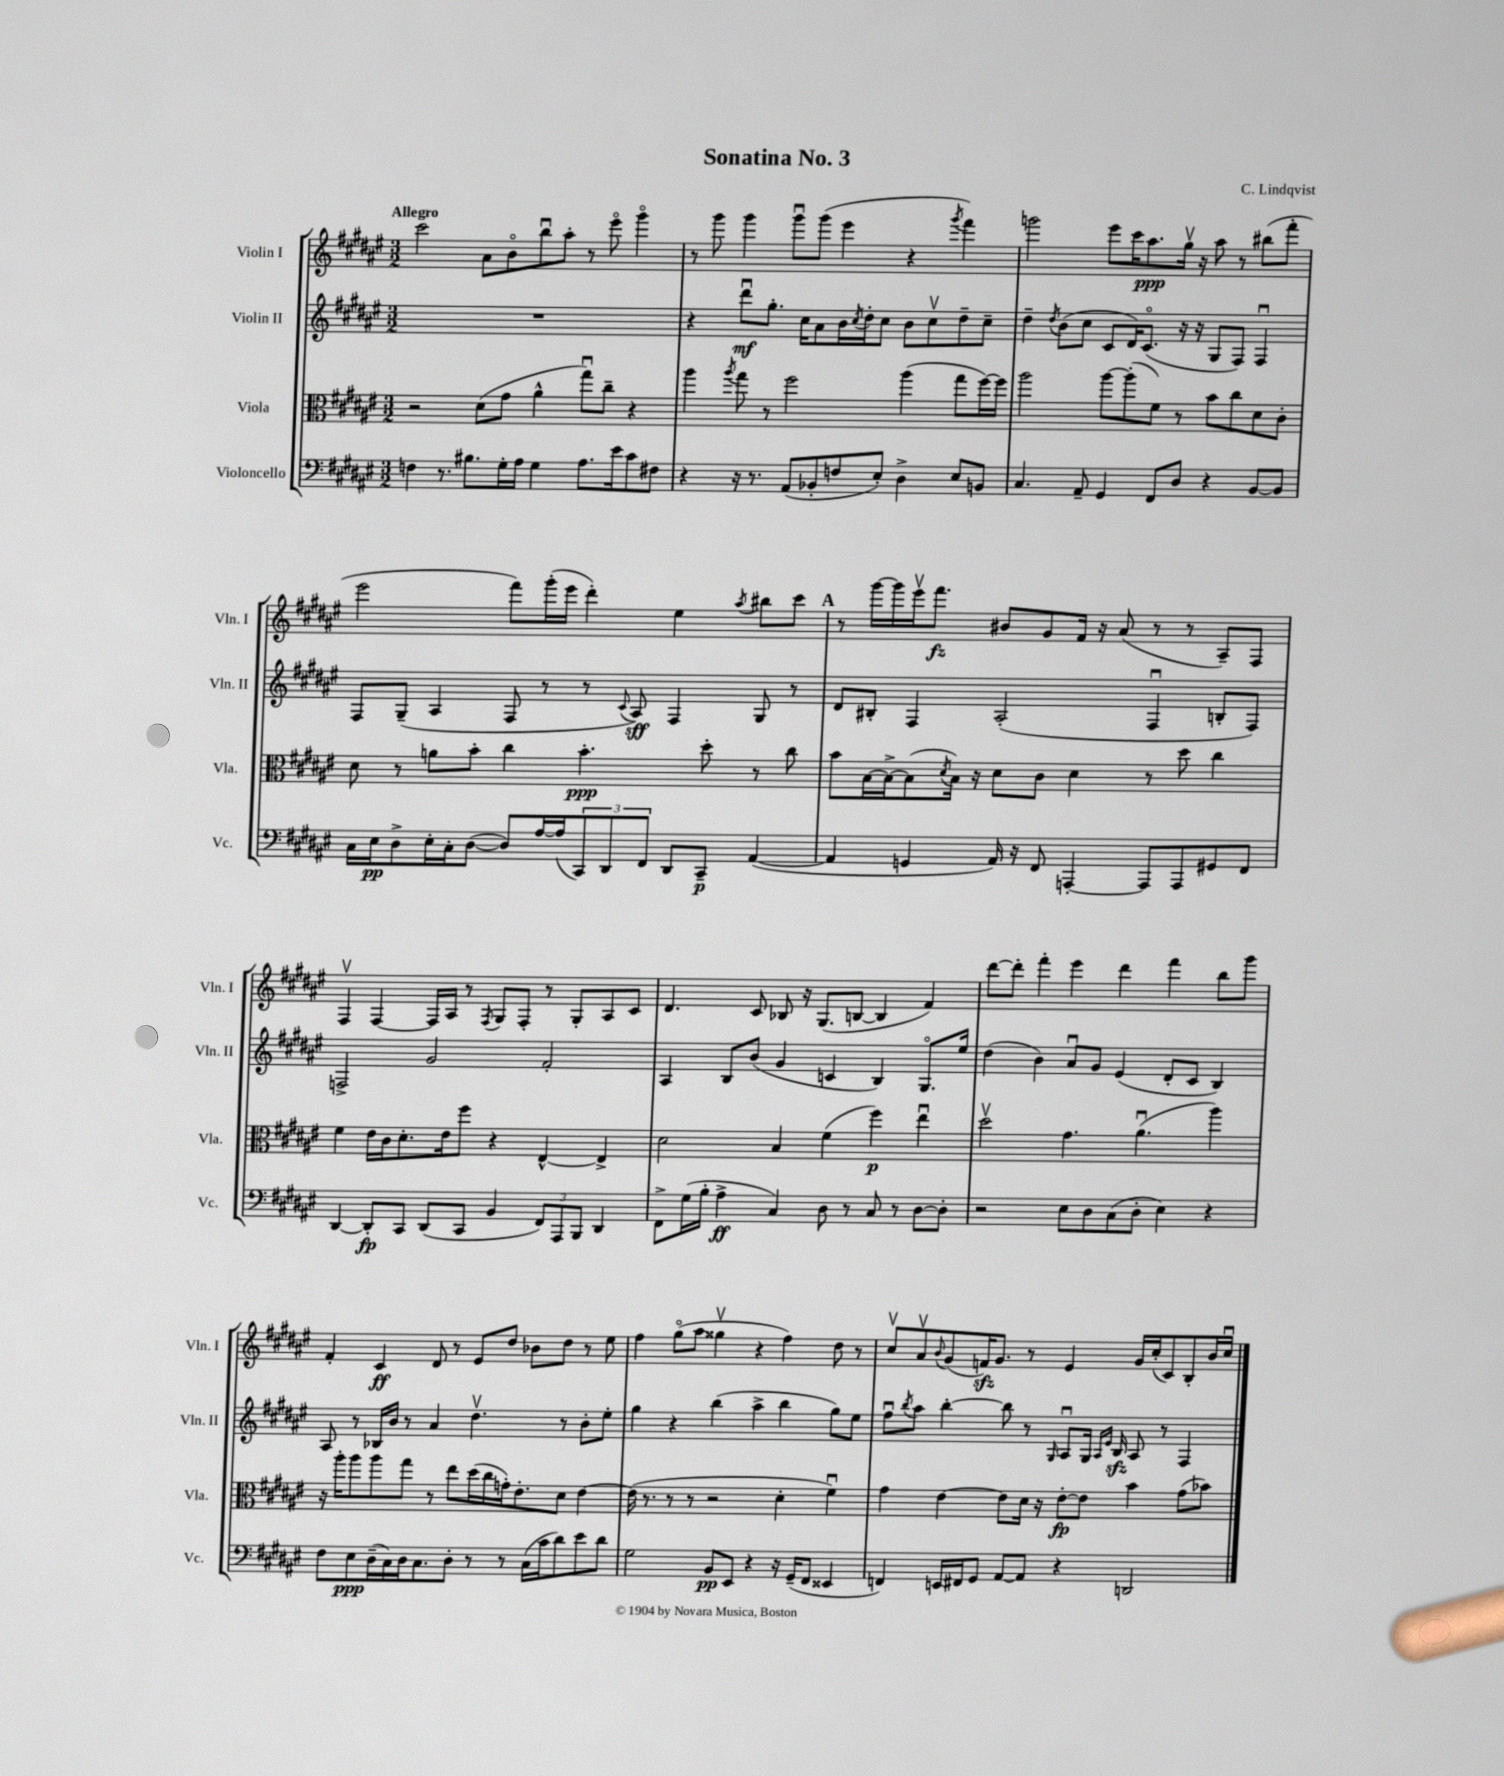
\header { title = "Sonatina No. 3" composer = "C. Lindqvist" }
<<
\new StaffGroup <<
\new Staff = "s0" \with { instrumentName = "Violin I" shortInstrumentName = "Vln. I" } {
    \clef treble \key fis \major \numericTimeSignature \time 3/2 \tempo "Allegro"
    cis'''2 ais'8 b'8\flageolet b''8\downbow ais''8-. r8 eis'''8\flageolet gis'''4\flageolet |
    r8 gis'''8 gis'''4 gis'''8\downbow gis'''8( eis'''4 r4 \acciaccatura { gis'''8 } fis'''4) |
    g'''2 eis'''8 cis'''16 ais''8.\ppp gis''16\upbow r16 ais''8 r8 bis''8( fis'''8-. |
    eis'''2 fis'''8) gis'''16-.( eis'''16 dis'''4-.) eis''4 \acciaccatura { ais''8 } bis''8 cis'''8 |
    \mark \markup { \bold "A" } r8 gis'''16~ gis'''16 eis'''16\upbow fis'''8.\fz bis'8 gis'8 fis'16 r16 ais'8( r8 r8 ais8--) fis8 |
    fis4\upbow fis4~ fis16 ais16 r8 \acciaccatura { fis8 } gis8 fis8-. r8 gis8-. ais8 cis'8 |
    dis'4. cis'8 bes8 r16 gis8.( b8~ b4 fis'4) |
    dis'''8~ dis'''8-. fis'''4-. eis'''4 dis'''4 fis'''4 b''8 gis'''8 |
    fis'4-. cis'4\ff dis'8 r8 eis'8 dis''8 bes'8 dis''8 r8 eis''8 |
    fis''4 gis''8\flageolet( ais''8 gisis''4\upbow r4 fis''4) dis''8 r8 |
    cis''8\upbow ais'8\upbow \appoggiatura { b'8 } gis'8( f'16\sfz) gis'8. r8 eis'4 gis'16 cis''16-.( cis'8) b8-. b'16 cis''16\downbow \bar "|." |
}
\new Staff = "s1" \with { instrumentName = "Violin II" shortInstrumentName = "Vln. II" } {
    \clef treble \key fis \major \numericTimeSignature \time 3/2
    R1. |
    r4 dis'''8\downbow\mf gis''8.-. cis''16 ais'8 b'16 \acciaccatura { cis''8 } dis''16-. cis''8 b'8 cis''8\upbow dis''8-- cis''8-- |
    dis''4-- \acciaccatura { dis''8 } b'8( cis''8 cis'8 dis'16) cis'8.\flageolet( r16 r16 gis8 fis8) fis4\downbow |
    fis8 gis8--( ais4 fis8 r8 r8 \appoggiatura { cis'8 } ais8\sff) fis4 gis8 r8 |
    \mark \markup { \bold "A" } dis'8 bis8-. fis4 ais2-.( fis4\downbow b8-. fis8) |
    f2-> gis'2 fis'2-. |
    ais4 b8 b'8( gis'4 c'4 b4) gis8.\flageolet eis''16 |
    dis''4( b'4) ais'8\downbow gis'8 eis'4( dis'8-. cis'8 b4) |
    ais8 r8 bes16 b'16 r8 ais'4 dis''4.\upbow r8 b'8-. eis''8-. |
    gis''4 r4 b''4( ais''4-> b''4 gis''8) eis''8 |
    fis''8\downbow \acciaccatura { b''8 } ais''8 b''4~-. b''8 r8 \grace { gis16 } ais8\downbow gis16 \grace { ais16 eis'16 } b16\sfz ais8 r8 fis4 \bar "|." |
}
\new Staff = "s2" \with { instrumentName = "Viola" shortInstrumentName = "Vla." } {
    \clef alto \key fis \major \numericTimeSignature \time 3/2
    r2 dis'8( gis'8 ais'4-^ gis''8\downbow) cis''8-- r4 |
    ais''4 \acciaccatura { ais''8 } gis''8 r8 fis''2 ais''4( gis''8 fis''16~) fis''16 |
    ais''2 ais''8~ ais''8-.( fis'8) r8 b'8 cis''8 dis'8 cis'8-. |
    dis'8 r8 a'8 b'8-. cis''4 b'4.-.\ppp dis''8-. r8 cis''8 |
    \mark \markup { \bold "A" } b'8 b16~ b16~-> b8( \acciaccatura { dis'8 } b16) r16 dis'8 cis'8 dis'4 r8 dis''8 cis''4 |
    fis'4 eis'16 cis'16 dis'8.-. eis'16 fis''8 r4 eis4~-^ eis4-> |
    dis'2 b4 fis'4( fis''4\p) eis''4\downbow |
    dis''2\upbow gis'4. ais'4.\downbow( ais''4) |
    r16 ais''16-. ais''8 ais''8 gis''8 r8 eis''8 dis''16( cis''16 g'16-.) eis'8.-. dis'8 eis'4~ |
    eis'16( r8. r8 r8 r2 dis'4-. fis'4\downbow) |
    gis'4 eis'4~ eis'8 dis'16 r16 eis'8~-.\fp eis'8 b'4 gis'8( bes'8) \bar "|." |
}
\new Staff = "s3" \with { instrumentName = "Violoncello" shortInstrumentName = "Vc." } {
    \clef bass \key fis \major \numericTimeSignature \time 3/2
    f4 r8. bis8. gis16-. ais16 gis4 ais8. eis'16 cis'8 fis8 |
    r4 r16 r8. ais,8( bes,8-. f8 eis8-.) dis4-> eis8 b,8 |
    cis4. ais,8-- gis,4 fis,8 dis8 r4 b,8~ b,8 |
    cis16 eis16\pp dis8-> eis16-. cis16-. dis8~( dis8) ais16~ ais16( \tuplet 3/2 { cis,8) dis,8 fis,8 } dis,8 cis,8--\p ais,4~( |
    \mark \markup { \bold "A" } ais,4 g,4 ais,16) r16 fis,8 a,,4~-. a,,8 a,,8 gis,8 fis,8 |
    dis,4~ dis,8-.\fp cis,8 dis,8( cis,8 b,4 \tuplet 3/2 { fis,8) ais,,8 b,,8 } dis,4 |
    fis,8-> gis16( b16-. ais4->\ff cis4) dis8 r8 cis8 r8 dis8~ dis8-. |
    r2 eis8 dis8 cis8( dis8-. eis4) r4 |
    fis8 eis8\ppp dis16--( cis16) dis16 cis8. dis8-. r8 r8 cis16( cis'16 dis'8) eis'8 dis'8 |
    gis2 b,8\pp eis,8 r4 r16 gis,16--( fis,8 eisis,4 |
    f,4) e,16 fis,16 gis,8 ais,8~ ais,8 r4 d,2 \bar "|." |
}
>>
>>
\layout { \context { \Score \remove "Bar_number_engraver" } }
